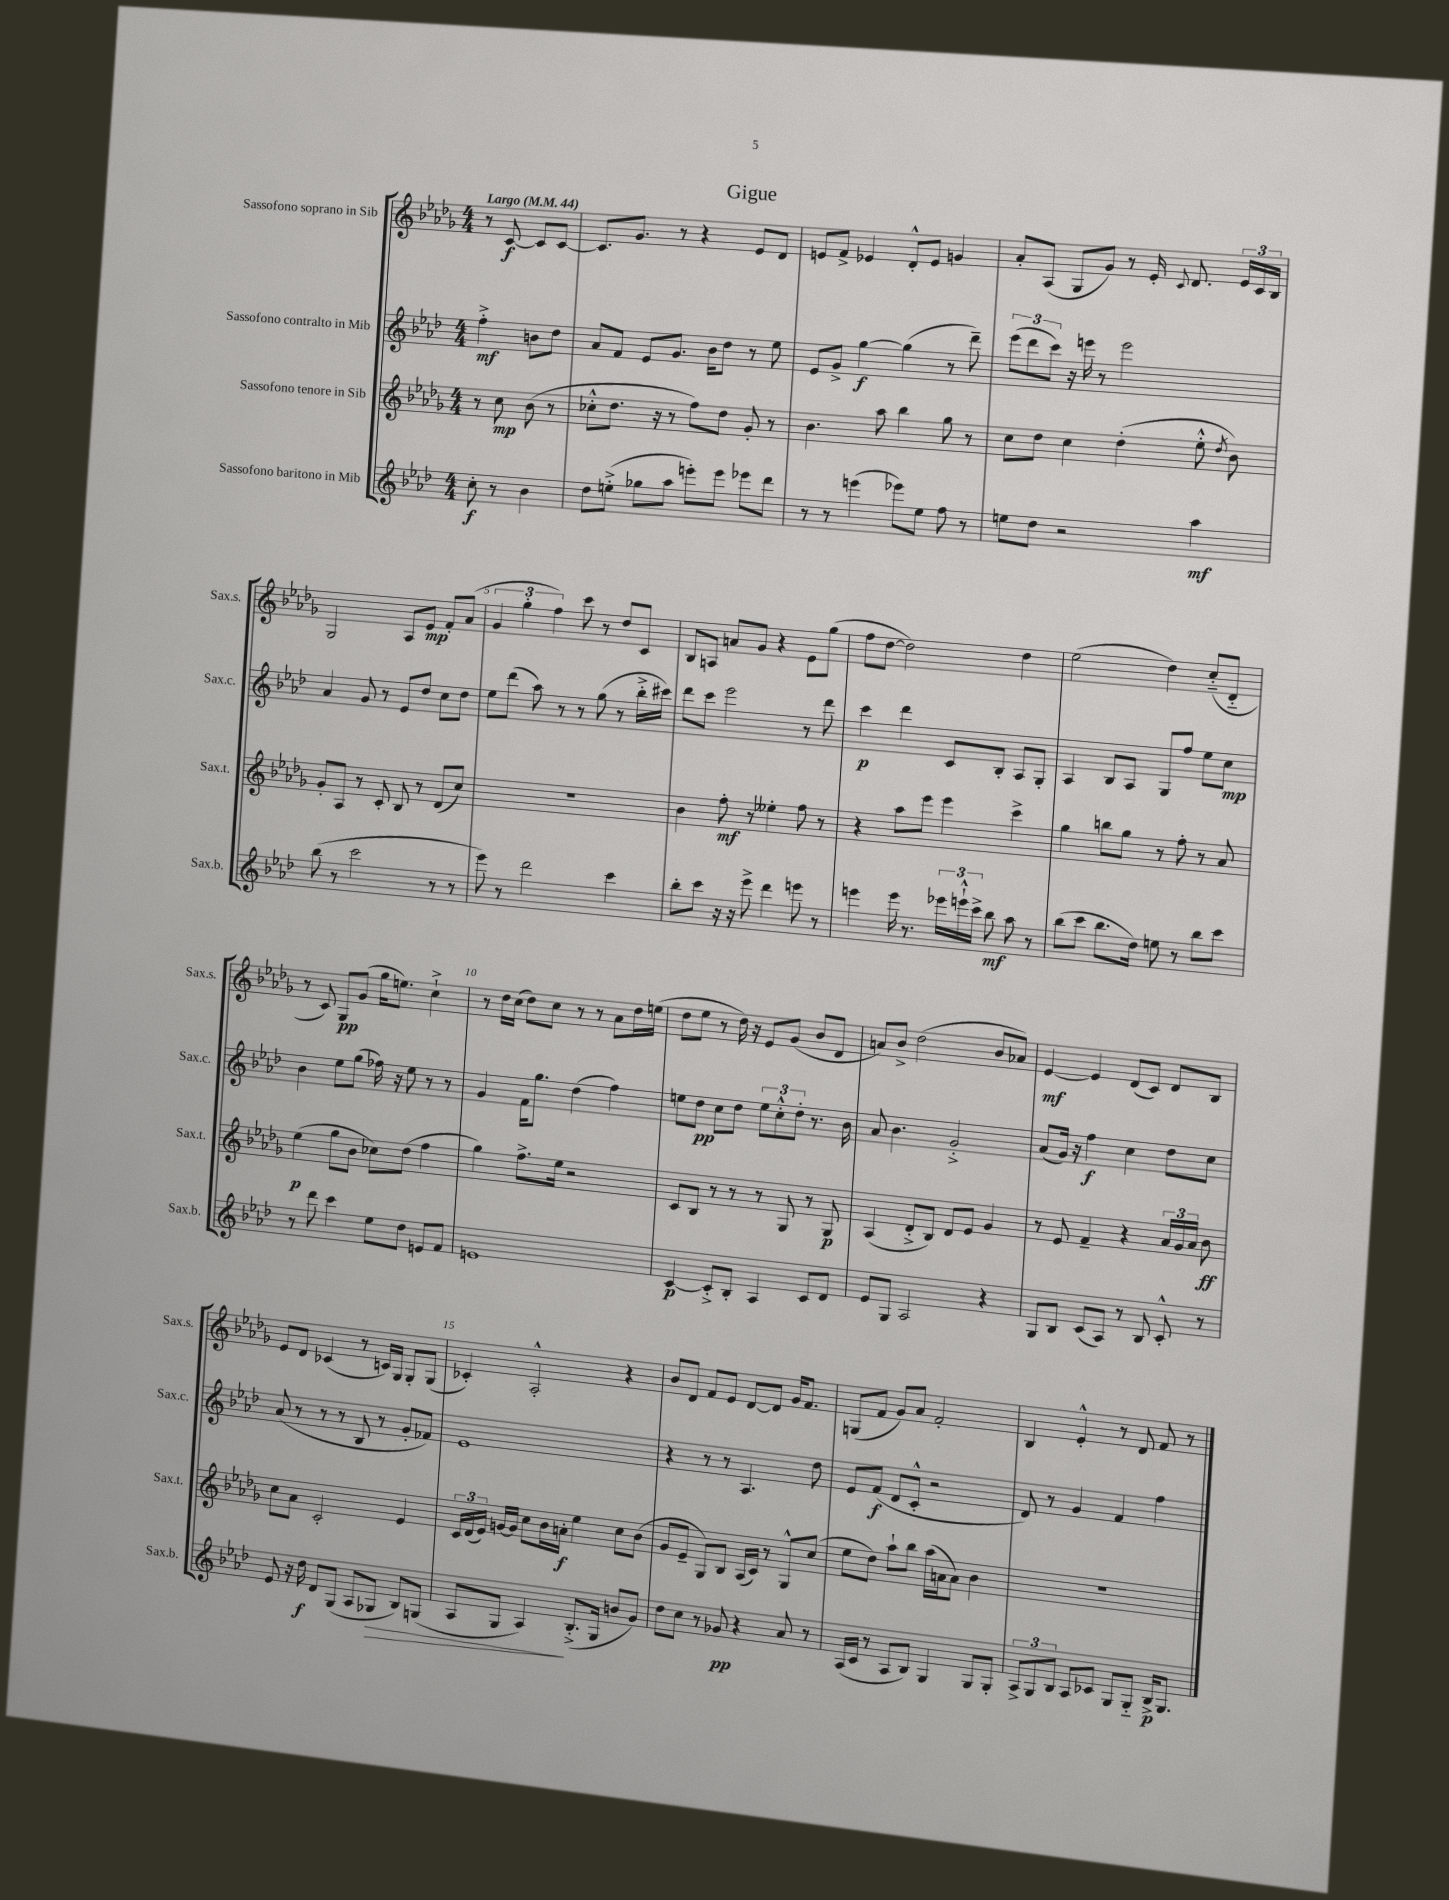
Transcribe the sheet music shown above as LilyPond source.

\header { title = "Gigue" }
<<
\new StaffGroup <<
\new Staff = "s0" \with { instrumentName = "Sassofono soprano in Sib" shortInstrumentName = "Sax.s." } {
    \clef treble \key des \major \numericTimeSignature \time 4/4 \partial 2 \tempo "Largo" 4 = 44
    \autoBeamOff r8 c'8~\f c'8[ c'8]~ |
    c'8.[ ges'8.] r8 r4 ees'8[ des'8] |
    e'8[ f'8]-> ees'4 des'8[-.-^ ees'8] g'4 |
    aes'8[-. aes8]( ges8[ ges'8]) r8 ees'16-. \appoggiatura { c'8 } des'8. \tuplet 3/2 { ees'16[ c'16 bes16] } |
    ges2 aes8[ ees'8]\mp f'8[-. aes'8]( |
    \tuplet 3/2 { ges'4 ges''4-. f''4) } c'''8 r8 des''8[ c'8] |
    bes8[ a8] a'8[ ges'8] r4 ees'8[ ges''8]( |
    f''8[ des''8]~ des''2) des''4 |
    ees''2( des''4) c''8[-_( des'8]-_ |
    r8 c'8) ges8[\pp ges'8]( ges''16[ e''8.]) c''4-!-> |
    r8 des''16[ c''16]( des''8[) c''8] r8 r8 aes'8[ des''16 e''16]( |
    des''8[ ees''8] r8 des''16) r16 ees'8[ ges'8]( bes'8[ des'8] |
    a'8[) bes'8]-> des''2( bes'8[ aes'8]) |
    ees'4~\mf ees'4 des'8[( c'8]) des'8[ bes8] |
    ees'8[ des'8] ces'4( r8 c'16[) ges16] ges8[-. ges8]( |
    ces'4-.) aes2-.-^ r4 |
    bes'8[ des'8] f'8[ ees'8] des'8[~ des'8] ges'16[ f'8.] |
    g8[( f'8] ges'8[) aes'8] f'2-. |
    bes4 ees'4-.-^ r8 des'8 f'8 r8 \bar "|." |
}
\new Staff = "s1" \with { instrumentName = "Sassofono contralto in Mib" shortInstrumentName = "Sax.c." } {
    \clef treble \key aes \major \numericTimeSignature \time 4/4 \partial 2
    \autoBeamOff f''4-.->\mf b'8[ des''8] |
    aes'8[ f'8] ees'8[ g'8.] bes'16[ des''8] r8 ees''8 |
    ees'8[ g'8]-> g''4~\f g''4( r8 des'''8--) |
    \tuplet 3/2 { ees'''8[( des'''8 c'''8]) } r16 e'''16 r8 e'''2 |
    aes'4 g'8 r8 ees'8[ des''8] c''8[ des''8] |
    ees''8[ des'''8]( aes''8) r8 r8 g''8( r8 bes''16[-.-> cis'''16]) |
    des'''8[ c'''8] ees'''2 r8 des'''8 |
    c'''4\p des'''4 c'8[ bes8]-. aes8[ g8]-. |
    aes4 bes8[ aes8] g8[ f''8] ees''8[ c''8]\mp |
    bes'4 ees''8[ g''8]( fes''16) r16 ees''8 r8 r8 |
    g'4 f'16[ g''8.] des''4( f''4) |
    e''8[ des''8]\pp c''8[ des''8] \tuplet 3/2 { e''8[ c''8-.-^ des''8]-. } r8. bes'16 |
    aes'8 bes'4. g'2-.-> |
    aes'8[( g'16]) r16 f''4\f c''4 des''8[ c''8] |
    aes'8( r8 r8 r8 bes8 r8 g'8[-. fes'8]) |
    ees'1 |
    r4 r8 r8 aes4. des''8 |
    ees'8[ f'8]\f( des'8[ c'8]-.-^ r2 |
    des'8) r8 g'4 f'4 f''4 \bar "|." |
}
\new Staff = "s2" \with { instrumentName = "Sassofono tenore in Sib" shortInstrumentName = "Sax.t." } {
    \clef treble \key des \major \numericTimeSignature \time 4/4 \partial 2
    \autoBeamOff r8 c''8\mp bes'8( r8 |
    ces''8[-.-^ des''8.] r16 r8 f''8[) des''8] ges'8-. r8 |
    bes'4. aes''8 bes''4 ges''8 r8 |
    c''8[ des''8] c''4 des''4-.( ees''8-.-^ \acciaccatura { des''8 } bes'8) |
    ges'8[-. aes8] r8 c'8-. bes8 r8 des'8[( c''8]) |
    R1 |
    bes'4 f''8-.\mf r8 eeses''4-. f''8 r8 |
    r4 aes''8[ ees'''8] ees'''4 c'''4-> |
    ges''4 b''8[ ges''8] r8 f''8-. r8 aes'8 |
    ees''4\p( ges''8[ bes'8] ces''8[) des''8]( f''4 |
    ges''4) f''8.[-> ees''16] r2 |
    c'8[ bes8] r8 r8 r8 ges8 r8 ges8\p |
    aes4( des'8[-.-> bes8]) des'8[ ees'8] ges'4 |
    r8 ees'8 f'4-- r4 \tuplet 3/2 { aes'16[ ges'16 aes'16] } bes'8\ff |
    c''8[ aes'8] c'2-. ees'4 |
    \tuplet 3/2 { c'16[ des'16( ees'16]) } g'16[~ g'16] c''8[ bes'16 a'16]-.\f ees''4 c''8[ bes'8]( |
    ges'8[ ees'8]-- ges8[) bes8] aes16[( c'16]) r8 ges8[-^ c''8]( |
    ees''8[ des''8]) aes''8[-! bes''8] aes''16[( a'16 a'8]) bes'4 |
    R1 \bar "|." |
}
\new Staff = "s3" \with { instrumentName = "Sassofono baritono in Mib" shortInstrumentName = "Sax.b." } {
    \clef treble \key aes \major \numericTimeSignature \time 4/4 \partial 2
    \autoBeamOff c''8-.\f r8 bes'4 |
    des''8[ e''8]-.->( ges''8[ aes''8] e'''8[-.) e'''8] ees'''8[ des'''8] |
    r8 r8 e'''4( ees'''8[) ees''8] f''8 r8 |
    e''8[ des''8] r2 aes''4\mf |
    bes''8( r8 c'''2 r8 r8 |
    ees'''8) r8 des'''2 c'''4 |
    bes''8[-. c'''8] r16 r16 ees'''8-> des'''4 e'''8 r8 |
    e'''4 e'''16 r8. \tuplet 3/2 { ees'''16[ e'''16-!-^ c'''16]-> } bes''8\mf aes''8 r8 |
    bes''8[( c'''8] bes''8.[ des''16]) e''8 r8 bes''8[ c'''8] |
    r8 des'''8 c'''4 ees''8[ des''8] e'8[ f'8] |
    e'1 |
    c'4~\p c'8[-.-> bes8]-. aes4 c'8[ des'8] |
    ees'8[ g8] aes2 r4 |
    g8[ bes8] c'8[( aes8]) r8 bes8 c'8-.-^ r8 |
    ees'8 r16 des''16\f des'8[ g8]( aes8[ ges8]\> bes8[) g8]( |
    aes8[ g8] aes4\!) bes8.[-.->( g16] b'8[ g'8]) |
    des''8[ c''8] r8 ges'8\pp r4 aes'8 r8 |
    aes16[( c'16] r8 aes8[ bes8]) g4 g8[ g8]-. |
    \tuplet 3/2 { aes8[-> g8 bes8] } aes8[ ces'8] g8[ g8]-_ bes16[->\p g8.] \bar "|." |
}
>>
>>
\layout { \context { \Score \override BarNumber.break-visibility = ##(#f #t #t) barNumberVisibility = #(every-nth-bar-number-visible 5) } }
